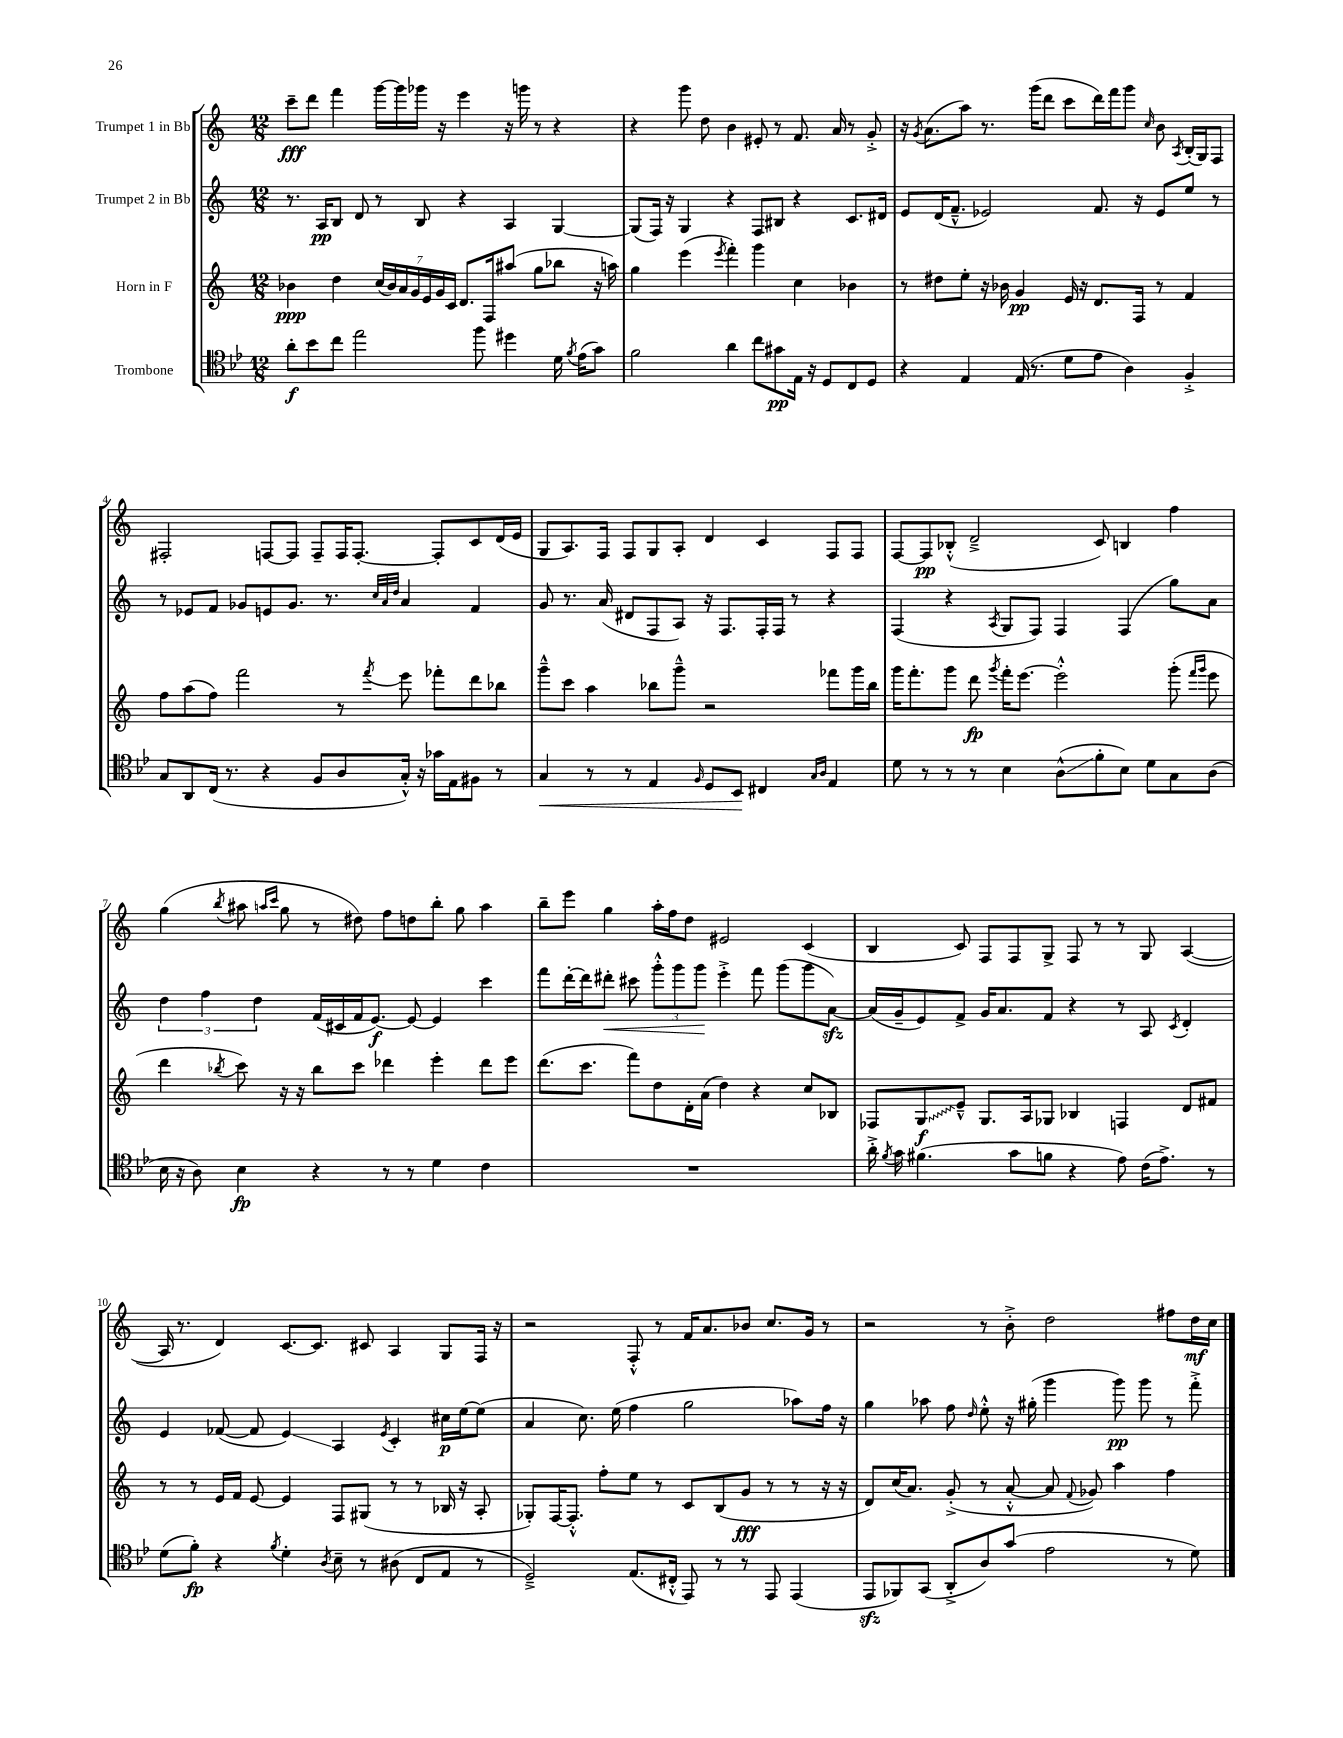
<<
\new StaffGroup <<
\new Staff = "s0" \with { instrumentName = "Trumpet 1 in Bb" } {
    \clef treble \key c \major \numericTimeSignature \time 12/8
    \autoBeamOff c'''8[--\fff d'''8] f'''4 g'''16[~ g'''16 ges'''16] r16 e'''4 r16 g'''16 r8 r4 |
    r4 g'''8 d''8 b'4 eis'8-. r8 f'8. a'16 r8 g'8-.-> |
    r16 \acciaccatura { g'8 } a'8.[( a''8]) r8. g'''16[( d'''8] c'''8[ d'''16) f'''16 g'''8] \grace { c''16 } b'8 \acciaccatura { a8 } b16[-.( g16) f8] |
    fis2-. f8[~ f8] f8[-- f16 f8.]~-. f8[-. c'8 d'16( e'16] |
    g8[ a8.) f16] f8[ g8 a8]-. d'4 c'4 f8[ f8] |
    f8[~ f8\pp bes8]-.-^( d'2---> c'8) b4 f''4 |
    g''4( \acciaccatura { b''8 } ais''8 \grace { a''16[ c'''16] } g''8 r8 dis''8) f''8[ d''8 b''8]-. g''8 a''4 |
    b''8[-- e'''8] g''4 a''16[-. f''16 d''8] eis'2 c'4( |
    b4 c'8) f8[ f8 g8]-> f8 r8 r8 g8 a4~( |
    a16 r8. d'4) c'8.[~ c'8.] cis'8 a4 g8[ f16] r16 |
    r2 f8-.-^ r8 f'16[ a'8. bes'8] c''8.[ g'16] r8 |
    r2 r8 b'8-.-> d''2 fis''8[ d''16\mf c''16] \bar "|." |
}
\new Staff = "s1" \with { instrumentName = "Trumpet 2 in Bb" } {
    \clef treble \key c \major \numericTimeSignature \time 12/8
    \autoBeamOff r8. a16[\pp b8] d'8 r8 b8 r4 a4 g4~ |
    g8[( f16]) r16 g4 r4 f8[ bis8] r4 c'8.[ dis'16] |
    e'8[ d'16( f'8.]---^ ees'2) f'8. r16 ees'8[ e''8] r8 |
    r8 ees'8[ f'8] ges'8[ e'8 ges'8.] r8. \grace { c''32[ a'32 d''32] } a'4 f'4 |
    g'8 r8. a'16( dis'8[ f8 a8]) r16 f8.[ f16-. f16] r8 r4 |
    f4( r4 \acciaccatura { a8 } g8[ f8]) f4 f4( g''8[) a'8] |
    \tuplet 3/2 { d''4 f''4 d''4 } f'16[( cis'16 f'16 e'8.]~\f) e'8~ e'4 c'''4 |
    f'''8[ d'''16~-. d'''16 dis'''8]-.\< cis'''8 \tuplet 3/2 { g'''8[-.-^ g'''8 g'''8]\! } e'''4-.-> f'''8 g'''8[( g'''8 a'8]~\sfz) |
    a'16[( g'16-- e'8) f'8]-> g'16[ a'8. f'8] r4 r8 a8 \acciaccatura { c'8 } d'4-. |
    e'4 fes'8~( fes'8 e'4\glissando) a4 \acciaccatura { e'8 } c'4-. cis''16[\p e''16~ e''8]( |
    a'4 c''8.) e''16( f''4 g''2 aes''8[) f''16] r16 |
    g''4 aes''8 f''8 \grace { d''16 } e''8-.-^ r16 gis''16-.( g'''4 g'''8\pp) g'''8 r8 f'''8-.-> \bar "|." |
}
\new Staff = "s2" \with { instrumentName = "Horn in F" } {
    \clef treble \key c \major \numericTimeSignature \time 12/8
    \autoBeamOff bes'4\ppp d''4 \tuplet 7/4 { c''16[( bes'16) a'16 g'16 e'16 g'16 c'16] } d'8.[ f16 ais''8]( g''8[ bes''8] r16 a''16) |
    g''4 e'''4( \acciaccatura { e'''8 } f'''4-.) g'''4 c''4 bes'4 |
    r8 dis''8[ e''8]-. r16 bes'16 g'4\pp e'16 r16 d'8.[ f16] r8 f'4 |
    f''8[ a''8( f''8]) f'''2 r8 \acciaccatura { f'''8 } e'''8 fes'''8[-. d'''8 bes''8] |
    g'''8[---^ c'''8] a''4 bes''8[ g'''8]---^ r2 fes'''8[ g'''16 bes''16] |
    g'''16[ f'''8.-. g'''8] d'''8\fp \acciaccatura { g'''8 } f'''16[-. e'''8.]~ e'''2-.-^ g'''8-.( \grace { f'''16[ g'''16] } e'''8 |
    d'''4 \acciaccatura { bes''8 } c'''8) r16 r16 bes''8[ c'''8] des'''4 e'''4-. des'''8[ e'''8] |
    d'''8.[( c'''8.] f'''8[) d''8 d'16-. a'16]( d''4) r4 c''8[ bes8] |
    fes8[ \once \override Glissando.style = #'zigzag g8\glissando\f e'8]---^ g8.[ a16 ges8] bes4 f4 d'8[ fis'8] |
    r8 r8 e'16[ f'16] e'8~ e'4 f8[ gis8]( r8 r8 bes16 r16 a8-. |
    ges8[-.) f16~ f8.]-.-^ f''8[-. e''8] r8 c'8[ b8( g'8]\fff r8 r8 r16 r16 |
    d'8[) c''16( a'8.]) g'8-.->( r8 a'8~-.-^ a'8 \appoggiatura { f'8 } ges'8) a''4 f''4 \bar "|." |
}
\new Staff = "s3" \with { instrumentName = "Trombone" } {
    \clef tenor \key bes \major \numericTimeSignature \time 12/8
    \autoBeamOff a'8[-.\f bes'8 c''8] ees''2 f''8 dis''4 d'16 \acciaccatura { f'8 } ees'16[( g'8]) |
    f'2 a'4 c''8[ gis'8\pp ees16] r16 d8[ c8 d8] |
    r4 ees4 ees16( r8. d'8[ ees'8] a4) f4-.-> |
    g8[ a,8 c16]( r8. r4 f8[ a8 g16]-.-^) r16 ges'16[ ees16 fis8] r8 |
    g4\< r8 r8 ees4 \grace { f16 } d8[ bes,8]\! cis4 \grace { g16[ a16] } ees4 |
    d'8 r8 r8 r8 bes4 a8[-^\glissando( f'8-. bes8]) d'8[ g8 a8]( |
    bes16 r16 a8) bes4\fp r4 r8 r8 d'4 c'4 |
    R1. |
    a'16-.-> \acciaccatura { f'8 } g'16 fis'4.( g'8[ f'8] r4 ees'8) c'16[( ees'8.]->) r8 |
    d'8[( f'8]-.\fp) r4 \acciaccatura { f'8 } d'4-. \acciaccatura { a8 } bes8-- r8 ais8( c8[ ees8] r8 |
    d2--->) ees8.[( cis16]-.-^ ees,8) r8 r8 ees,8 ees,4( |
    ees,8[\sfz fes,8) g,8]( a,8[-.-> a8) g'8]( ees'2 r8 d'8) \bar "|." |
}
>>
>>
